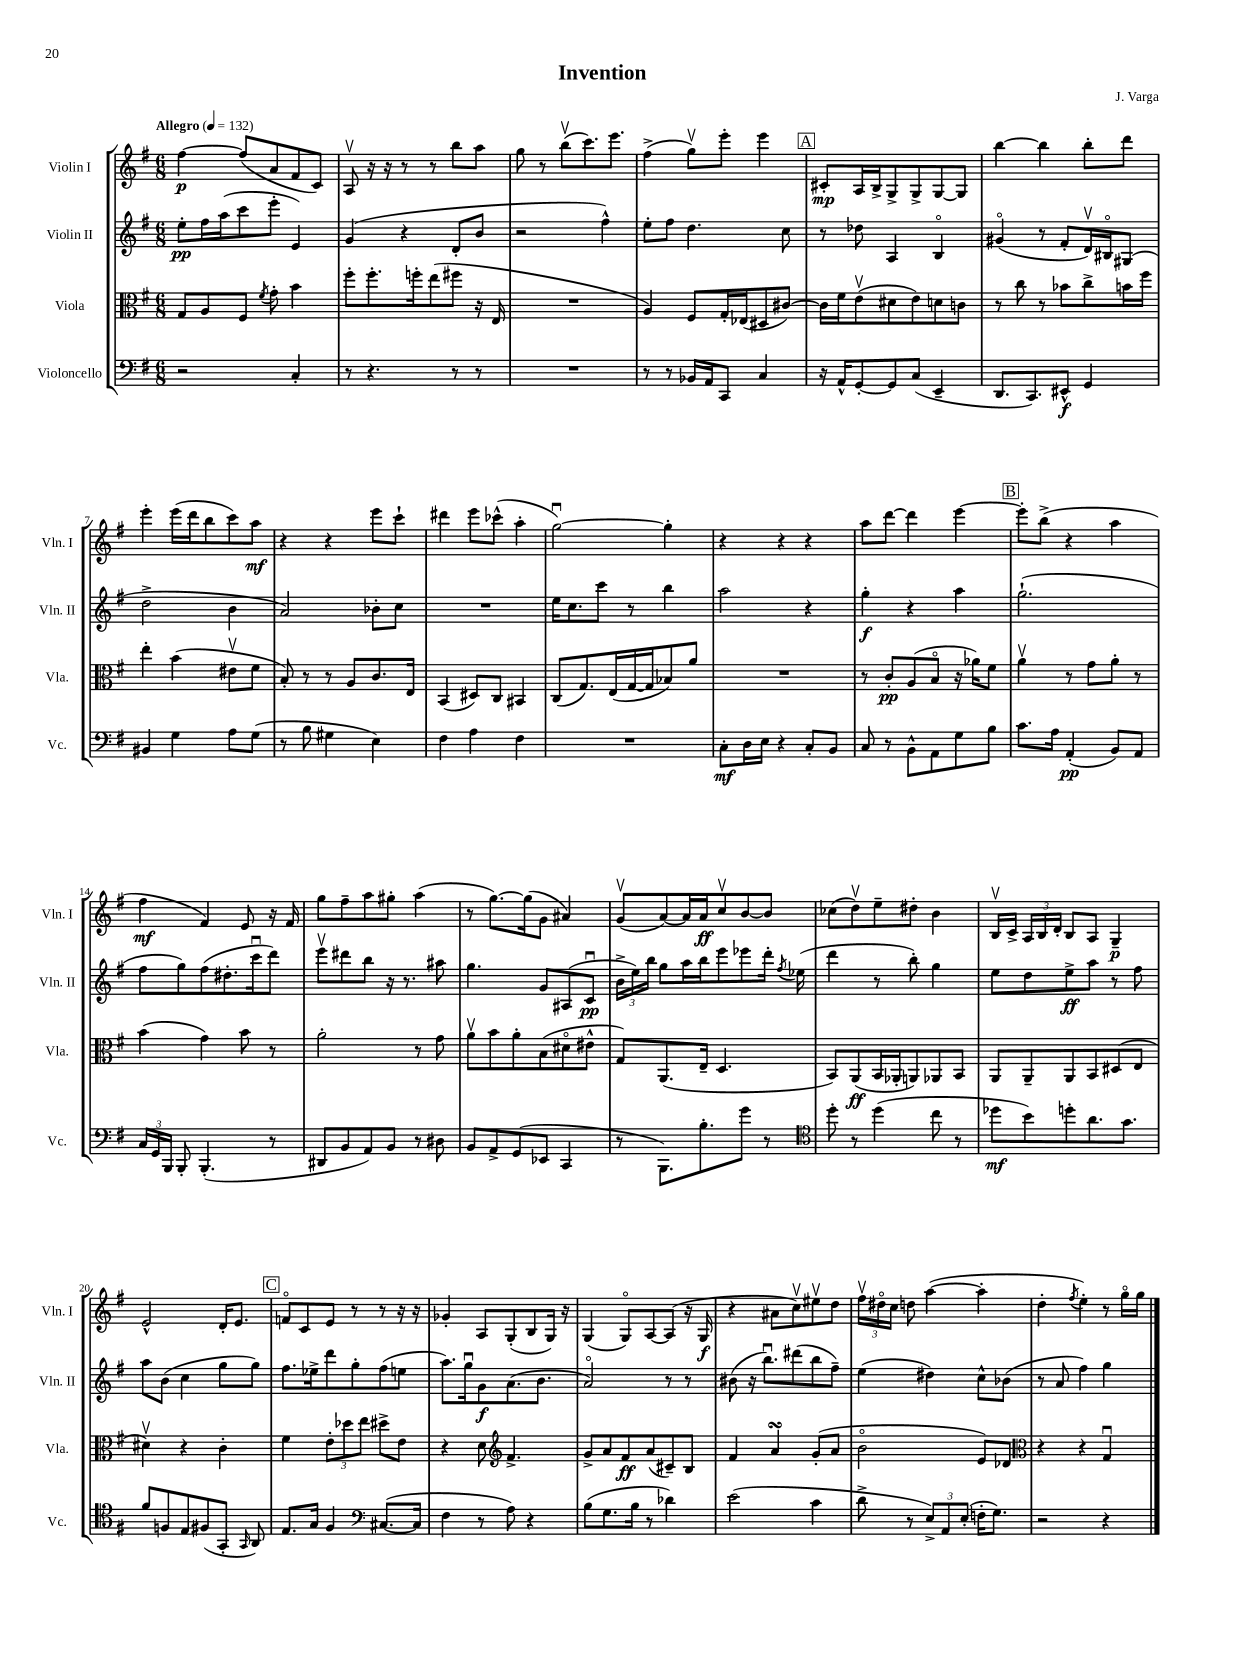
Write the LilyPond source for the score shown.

\header { title = "Invention" composer = "J. Varga" }
<<
\new StaffGroup <<
\new Staff = "s0" \with { instrumentName = "Violin I" shortInstrumentName = "Vln. I" } {
    \clef treble \key g \major \numericTimeSignature \time 6/8 \tempo "Allegro" 4 = 132
    \autoBeamOff fis''4~\p fis''8[( a'8 fis'8 c'8]) |
    a8\upbow r16 r16 r8 r8 b''8[ a''8] |
    g''8 r8 b''8[\upbow( c'''8.) e'''8.] |
    fis''4->( g''8[\upbow) e'''8]-. e'''4 |
    \mark \markup { \box "A" } cis'8[-.\mp a16 b16-> g8-> g8-> g8~ g8] |
    b''4~ b''4 b''8[-. d'''8] |
    e'''4-. e'''16[( d'''16 b''8 c'''8) a''8]\mf |
    r4 r4 e'''8[ c'''8]-! |
    dis'''4 e'''8[ ces'''8]-^( a''4-. |
    g''2~\downbow) g''4-. |
    r4 r4 r4 |
    a''8[ d'''8]~ d'''4 e'''4~ |
    \mark \markup { \box "B" } e'''8[-. b''8]->( r4 a''4 |
    fis''4\mf fis'4) e'8 r16 fis'16 |
    g''8[ fis''8-- a''8 gis''8]-. a''4( |
    r8 g''8.[~) g''16( g'8] ais'4) |
    g'8[\upbow( a'8~) a'16 a'16\ff c''8\upbow b'8~ b'8] |
    ces''8[( d''8\upbow) e''8-- dis''8]-. b'4 |
    b16[\upbow c'16]-> \tuplet 3/2 { a16[ b16 d'16]-. } b8[ a8] g4--\p |
    e'2-^ d'16[-. e'8.] |
    \mark \markup { \box "C" } f'8[\flageolet c'8 e'8] r8 r8 r16 r16 |
    ges'4-. a8[ g8-.( b8 g16]) r16 |
    g4( g8[\flageolet) a8~ a8]( r16 g16\f |
    r4 ais'8[ c''8\upbow) eis''8\upbow d''8] |
    \tuplet 3/2 { fis''16[\upbow dis''16\flageolet c''16] } d''8 a''4~( a''4-. |
    d''4-. \acciaccatura { fis''8 } e''4-.) r8 g''16[\flageolet g''16] \bar "|." |
}
\new Staff = "s1" \with { instrumentName = "Violin II" shortInstrumentName = "Vln. II" } {
    \clef treble \key g \major \numericTimeSignature \time 6/8
    \autoBeamOff e''8[-.\pp fis''16 a''16( c'''8 e'''8]-. e'4) |
    g'4( r4 d'8[-. b'8] |
    r2 fis''4-^) |
    e''8[-. fis''8] d''4. c''8 |
    \mark \markup { \box "A" } r8 des''8 a4 b4\flageolet |
    gis'4\flageolet( r8 fis'8[-. d'16\upbow) bis16\flageolet gis8]( |
    d''2-> b'4 |
    a'2) bes'8[-. c''8] |
    R2. |
    e''16[ c''8. c'''8] r8 b''4 |
    a''2 r4 |
    g''4-.\f r4 a''4 |
    \mark \markup { \box "B" } g''2.-!( |
    fis''8[ g''8) fis''8( dis''8.-. c'''16\downbow d'''8]) |
    e'''8[\upbow dis'''8 b''8] r16 r8. ais''8 |
    g''4. g'8[ ais8( c'8]\downbow\pp |
    \tuplet 3/2 { b'16[-> e''16) b''16] } g''8[ a''16 b''16 e'''8 ees'''8 d'''16]-. \acciaccatura { fis''8 } ees''16( |
    d'''4 r8 b''8-.) g''4 |
    e''8[ d''8 e''8->\ff a''8] r8 fis''8 |
    a''8[ b'8]( c''4 g''8[ g''8]) |
    \mark \markup { \box "C" } fis''8.[ ees''16-> d'''8 g''8-. fis''8( e''8] |
    a''8.[) g''16\downbow g'8\f a'8.( b'8.] |
    a'2\flageolet) r8 r8 |
    bis'8( r16 b''8.[\downbow) dis'''8( b''8 fis''8]--) |
    e''4( dis''4) c''8[-^ bes'8]( |
    r8 a'8 fis''4) g''4 \bar "|." |
}
\new Staff = "s2" \with { instrumentName = "Viola" shortInstrumentName = "Vla." } {
    \clef alto \key g \major \numericTimeSignature \time 6/8
    \autoBeamOff g8[ a8 fis8] \acciaccatura { fis'8 } g'8-. b'4 |
    fis''8[-. fis''8.-. f''16-. e''8( fis''8] r16 e16 |
    R2. |
    a4) fis8[ g16-. ees16( dis8 cis'8]~) |
    \mark \markup { \box "A" } cis'16[ fis'16 e'8\upbow( dis'8 e'8) d'8 c'8] |
    r8 c''8 r8 bes'8[ c''8-> b'16 fis''16] |
    e''4-. b'4( eis'8[\upbow fis'8] |
    b8-.) r8 r8 a8[ c'8. e16] |
    b,4( dis8[) c8] bis,4 |
    c8[( g8.) e16( g16~ g16 bes8) a'8] |
    R2. |
    r8 c'8[-.\pp a8( b8]\flageolet r16 aes'16[) fis'8] |
    \mark \markup { \box "B" } a'4\upbow r8 g'8[ a'8]-. r8 |
    b'4( g'4) b'8 r8 |
    a'2-. r8 g'8 |
    a'8[\upbow b'8 a'8-. b8( dis'8\flageolet eis'8]-^ |
    g8[) a,8.( e16]-- d4. |
    b,8[) a,8\ff( b,16 aes,16-. a,8) aes,8 b,8] |
    a,8[ a,8-- a,8 b,8 dis8( e8] |
    dis'4\upbow) r4 c'4-. |
    \mark \markup { \box "C" } fis'4 \tuplet 3/2 { e'8[-. des''8 e''8] } dis''8[-> e'8] |
    r4 d'8 \clef treble fis'4.-> |
    g'8[-> a'8 fis'8\ff a'8( cis'8--) b8] |
    fis'4 a'4\turn g'8[-.( a'8] |
    b'2\flageolet e'8[) des'8] |
    \clef alto r4 r4 g4\downbow \bar "|." |
}
\new Staff = "s3" \with { instrumentName = "Violoncello" shortInstrumentName = "Vc." } {
    \clef bass \key g \major \numericTimeSignature \time 6/8
    \autoBeamOff r2 c4-. |
    r8 r4. r8 r8 |
    R2. |
    r8 r8 bes,16[ a,16 c,8] c4 |
    \mark \markup { \box "A" } r16 a,16[-^ g,8~-. g,8 c8]( e,4-- |
    d,8.[ c,8.) eis,8]-^\f g,4 |
    bis,4 g4 a8[ g8]( |
    r8 b8 gis4 e4) |
    fis4 a4 fis4 |
    R2. |
    c8[-.\mf d16 e16] r4 c8[-. b,8] |
    c8 r8 b,8[-^ a,8 g8 b8] |
    \mark \markup { \box "B" } c'8.[ a16] a,4-.\pp( b,8[) a,8] |
    \tuplet 3/2 { c16[ g,16 b,,16] } b,,8-. b,,4.-.( r8 |
    dis,8[ b,8 a,8) b,8] r8 dis8 |
    b,8[ a,8-> g,8( ees,8] c,4 |
    r8 b,,8.[) b8.-. g'8] r8 |
    \clef tenor d''8-. r8 d''4( c''8 r8 |
    des''8[\mf b'8) d''8-. a'8. g'8.] |
    fis'8[ f8 e8 fis8( g,8]-. \grace { g,16 } a,8) |
    \mark \markup { \box "C" } e8.[ g16] fis4 \clef bass cis8.[~( cis16] |
    fis4 r8 a8) r4 |
    b8[( g8. b16] r8 des'4) |
    e'2( c'4 |
    d'8-> r8 \tuplet 3/2 { e8[->) a,8 e8]-.( } f16[-. g8.]) |
    r2 r4 \bar "|." |
}
>>
>>
